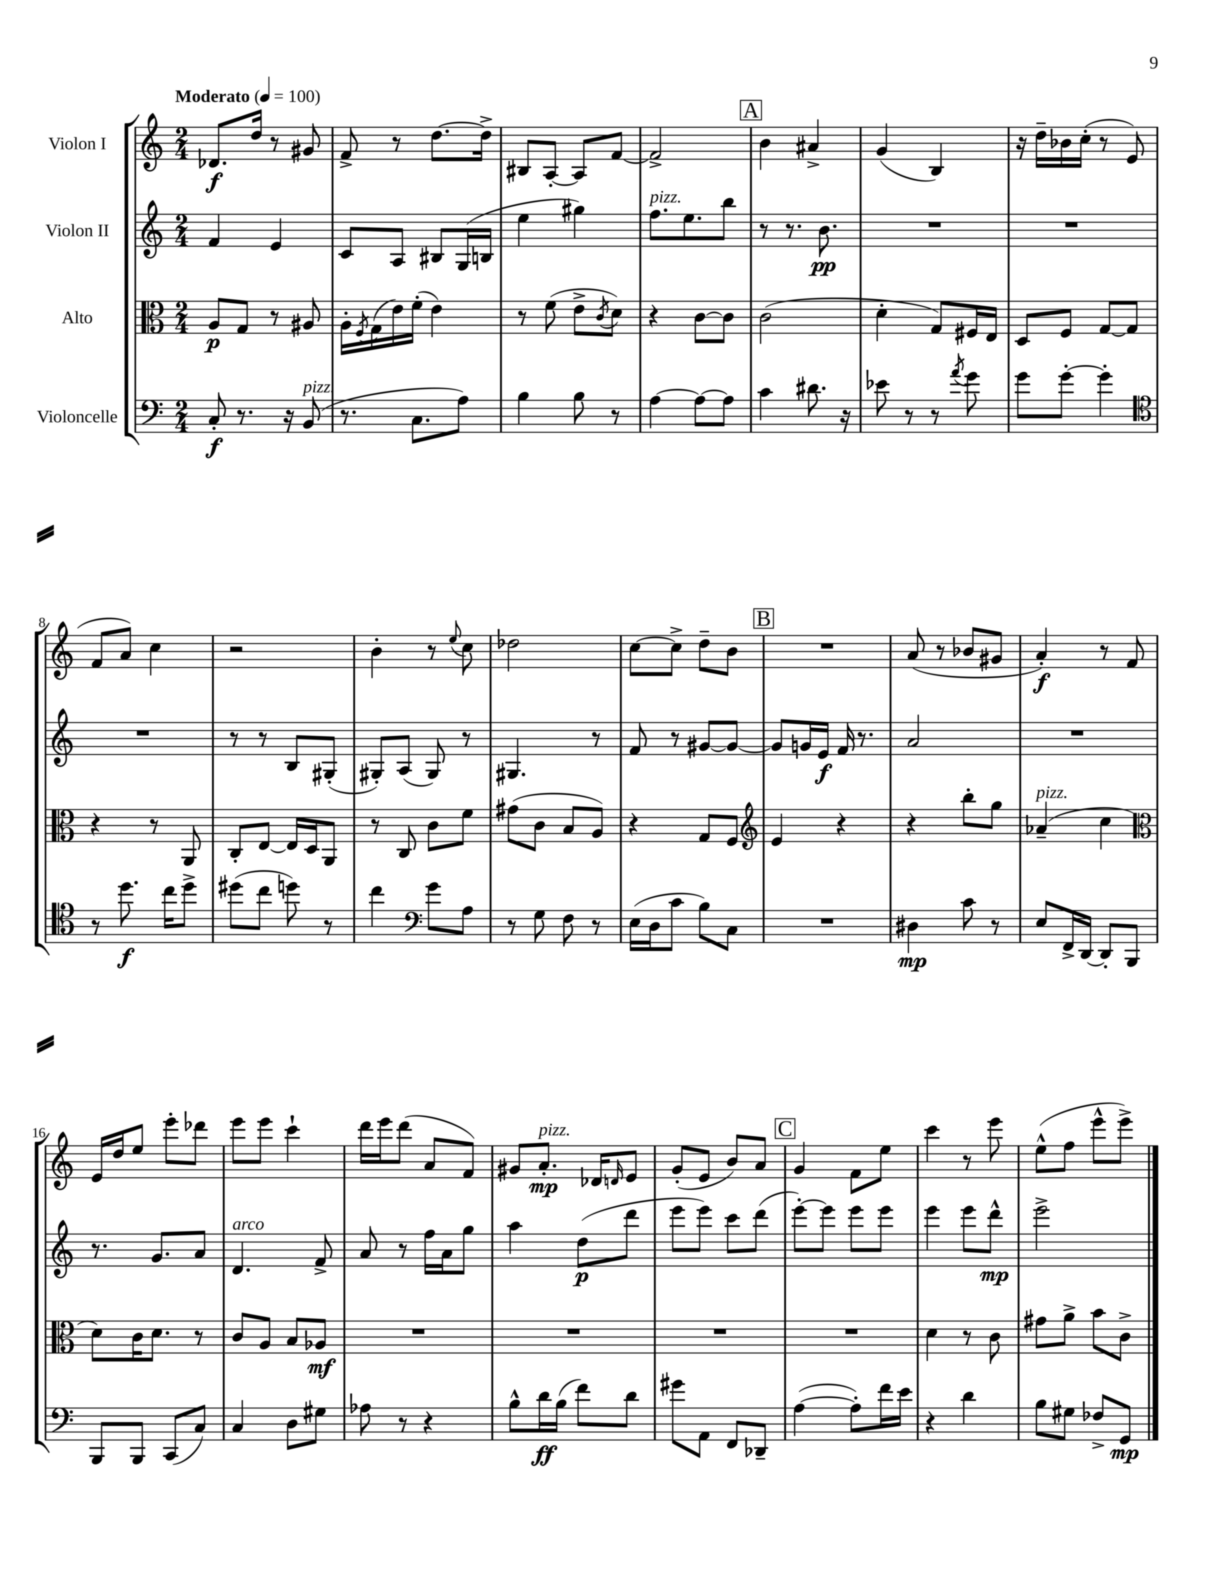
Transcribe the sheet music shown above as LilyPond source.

<<
\new StaffGroup <<
\new Staff = "s0" \with { instrumentName = "Violon I" } {
    \clef treble \key c \major \numericTimeSignature \time 2/4 \tempo "Moderato" 4 = 100
    des'8.\f d''16 r8 gis'8 |
    f'8-> r8 d''8.~ d''16-> |
    bis8 a8~-. a8 f'8~ |
    f'2-> |
    \mark \markup { \box "A" } b'4 ais'4-> |
    g'4( b4) |
    r16 d''16-- bes'16 c''16-.( r8 e'8 |
    f'8 a'8) c''4 |
    r2 |
    b'4-. r8 \appoggiatura { e''8 } c''8 |
    des''2 |
    c''8~ c''8-> d''8-- b'8 |
    \mark \markup { \box "B" } R2 |
    a'8( r8 bes'8 gis'8 |
    a'4-.\f) r8 f'8 |
    e'16 d''16 e''8 e'''8-. des'''8 |
    e'''8 e'''8 c'''4-! |
    d'''16 e'''16 d'''8( a'8 f'8) |
    gis'8 a'8.-.\mp^\markup { \italic "pizz." } des'16 \grace { d'16 } e'8 |
    g'8-.( e'8 b'8) a'8 |
    \mark \markup { \box "C" } g'4 f'8 e''8 |
    c'''4 r8 e'''8 |
    e''8-^( f''8 e'''8-^ e'''8->) \bar "|." |
}
\new Staff = "s1" \with { instrumentName = "Violon II" } {
    \clef treble \key c \major \numericTimeSignature \time 2/4
    f'4 e'4 |
    c'8 a8 bis8 g16( b16 |
    e''4 gis''4) |
    f''8.^\markup { \italic "pizz." } e''8. b''8 |
    \mark \markup { \box "A" } r8 r8. b'8.\pp |
    R2 |
    R2 |
    R2 |
    r8 r8 b8 gis8-.( |
    gis8-.) a8( gis8) r8 |
    gis4. r8 |
    f'8 r8 gis'8~ gis'8~ |
    \mark \markup { \box "B" } gis'8 g'16 e'16\f f'16 r8. |
    a'2 |
    R2 |
    r8. g'8. a'8 |
    d'4.^\markup { \italic "arco" } f'8-> |
    a'8 r8 f''16 a'16 g''8 |
    a''4 d''8\p( d'''8 |
    e'''8 e'''8) c'''8 d'''8( |
    \mark \markup { \box "C" } e'''8~-.) e'''8 e'''8 e'''8 |
    e'''4 e'''8 d'''8-^\mp |
    e'''2-> \bar "|." |
}
\new Staff = "s2" \with { instrumentName = "Alto" } {
    \clef alto \key c \major \numericTimeSignature \time 2/4
    a8\p g8 r8 ais8 |
    a16-. \acciaccatura { f8 } g16( e'16) f'16-.( e'4) |
    r8 f'8( e'8-> \acciaccatura { c'8 } d'8) |
    r4 c'8~ c'8 |
    \mark \markup { \box "A" } c'2( |
    d'4-. g8) fis16 e16 |
    d8 f8 g8~ g8 |
    r4 r8 a,8 |
    c8-. e8~ e16 d16 a,8 |
    r8 c8 c'8 f'8 |
    gis'8( c'8 b8 a8) |
    r4 g8 f8 |
    \mark \markup { \box "B" } \clef treble e'4 r4 |
    r4 b''8-. g''8 |
    aes'4--^\markup { \italic "pizz." }( c''4 |
    \clef alto d'8) c'16 d'8. r8 |
    c'8 a8 b8 aes8\mf |
    R2 |
    R2 |
    R2 |
    \mark \markup { \box "C" } R2 |
    d'4 r8 c'8 |
    gis'8 a'8-> b'8 c'8-> \bar "|." |
}
\new Staff = "s3" \with { instrumentName = "Violoncelle" } {
    \clef bass \key c \major \numericTimeSignature \time 2/4
    c8-.\f r8. r16 b,8^\markup { \italic "pizz." }( |
    r8. c8. a8) |
    b4 b8 r8 |
    a4~ a8~ a8 |
    \mark \markup { \box "A" } c'4 dis'8. r16 |
    ees'8 r8 r8 \acciaccatura { a'8 } g'8 |
    g'8 g'8~-. g'4-. |
    \clef tenor r8 d''8.\f c''16 d''8-> |
    dis''8( c''8 d''8) r8 |
    c''4 \clef bass g'8 a8 |
    r8 g8 f8 r8 |
    e16( d16 c'8 b8) c8 |
    \mark \markup { \box "B" } R2 |
    dis4\mp c'8 r8 |
    e8 f,16-> d,16~ d,8-. b,,8 |
    b,,8 b,,8 c,8( c8) |
    c4 d8 gis8 |
    aes8 r8 r4 |
    b8-^ d'16\ff b16( f'8) d'8 |
    gis'8 a,8 f,8 des,8-- |
    \mark \markup { \box "C" } a4~( a8-.) f'16 e'16 |
    r4 d'4 |
    b8 gis8 fes8-> g,8\mp \bar "|." |
}
>>
>>
